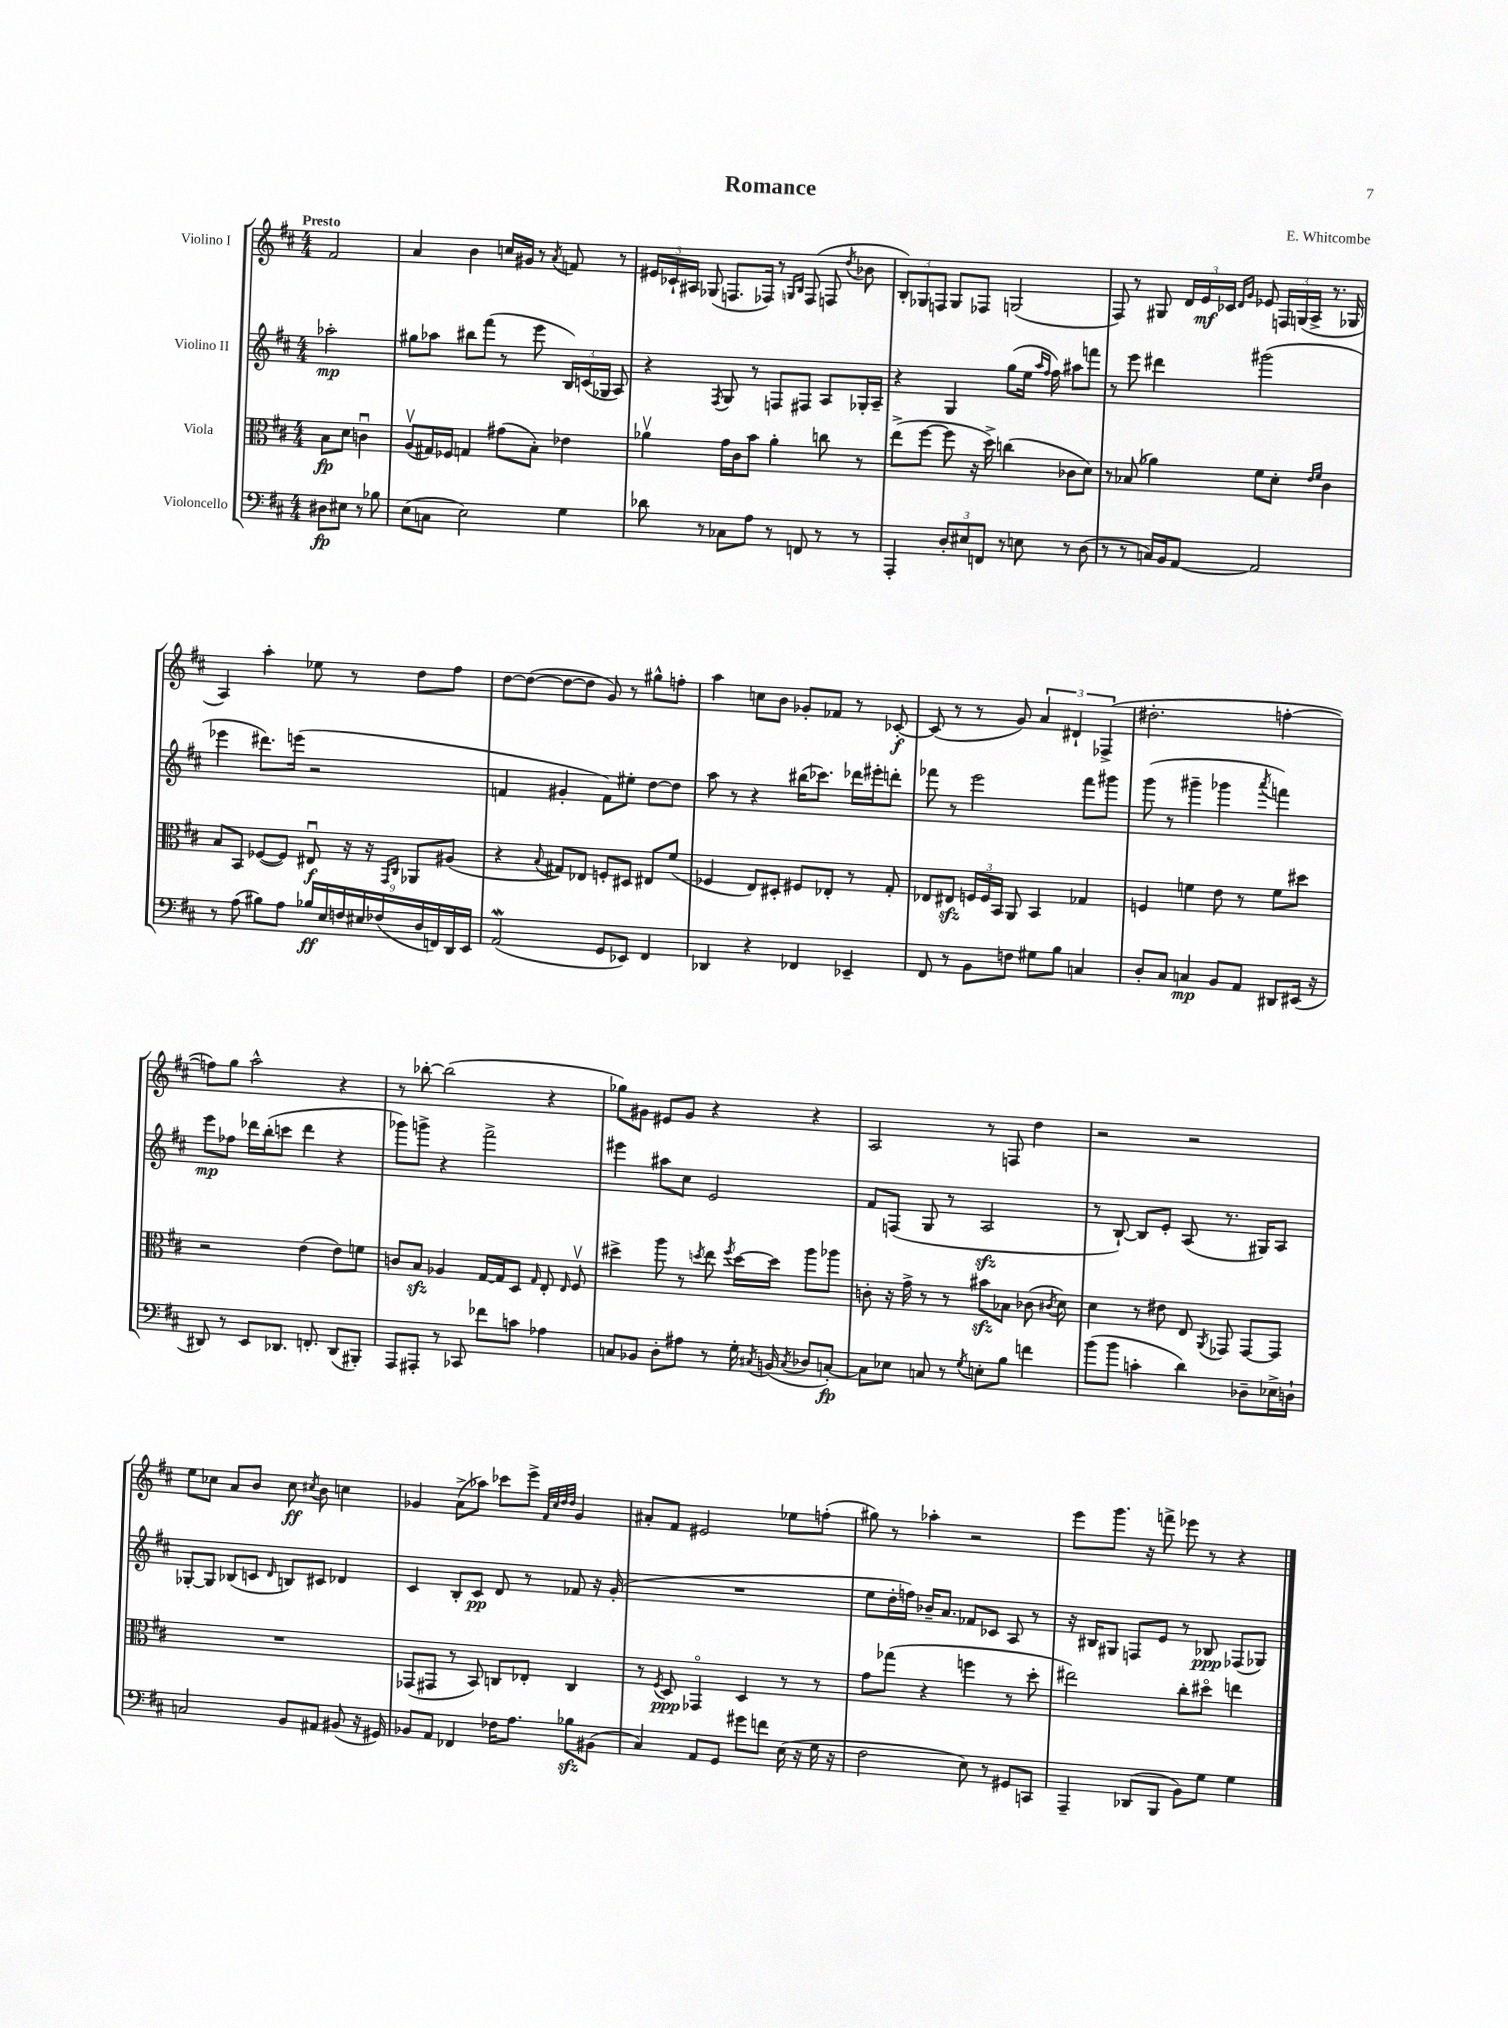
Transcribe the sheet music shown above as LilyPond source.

\header { title = "Romance" composer = "E. Whitcombe" }
<<
\new StaffGroup <<
\new Staff = "s0" \with { instrumentName = "Violino I" } {
    \clef treble \key d \major \numericTimeSignature \time 4/4 \partial 2 \tempo "Presto"
    \autoBeamOff fis'2 |
    a'4 b'4 c''16[ gis'16] r8 \acciaccatura { a'8 } f'8 r8 |
    \tuplet 3/2 { eis'16[ ces'16-! ais16] } ges8( f8.[ fes16]) r8 \grace { g16[ b16] } fes8( f8 \acciaccatura { d''8 } bes'8 |
    \tuplet 3/2 { b8[-.) ges8 f8] } ges8[ fes8] g2( |
    fis8) r8 gis8 \tuplet 3/2 { d'16[ e'16\mf ces'16] } \grace { d'16[ g'16] } ees'8 \tuplet 3/2 { f16[ g16( a16]-> } r8. ges16 |
    a4) a''4-. ees''8 r8 d''8[ fis''8] |
    d''8[~ d''8]~( d''8[~ d''8] g'8) r8 gis''8[-^ f''8]-. |
    a''4 c''8[ b'8] ges'8[-. fes'8] r8 ces'8~-.\f |
    ces'8( r8 r8 g'8) \tuplet 3/2 { a'4 dis'4-! fes4->( } |
    dis''2.-. f''4~-. |
    f''8[) g''8] a''2-^ r4 |
    r8 bes''8~-. bes''2( r4 |
    ges''8[) gis'8] eis'8[ gis'8] r4 r4 |
    a2 r8 f8 d''4 |
    r2 r2 |
    e''8[ ces''8] a'8[ b'8] ces''8\ff \acciaccatura { cis''8 } b'8 c''4 |
    ges'4 a'8[->( aes''8]) ces'''8[ e'''8]-> \grace { fis'32[ cis''32 d''32 d''32] } ges'4 |
    ais'8[-. fis'8] eis'2 ees''8[ f''8]-.( |
    gis''8) r8 aes''4-. r2 |
    e'''8[ g'''8.] r16 f'''8-> ees'''8 r8 r4 \bar "|." |
}
\new Staff = "s1" \with { instrumentName = "Violino II" } {
    \clef treble \key d \major \numericTimeSignature \time 4/4 \partial 2
    \autoBeamOff aes''2-.\mp |
    gis''8[ aes''8] bis''8[ fis'''8]( r8 e'''8 \tuplet 3/2 { b16[) c'16( ges16] } a8) |
    r4 \acciaccatura { fis8 } g8 r8 f8[ fis8] a8[ ges16-. a16]-- |
    r4 g4 g''8[( e''16] \grace { a''16[ fis''16] } fis''16) ais''8[ f'''8] |
    r8 e'''8 dis'''4 gis'''2( |
    ees'''4 dis'''8.[) e'''16]( r2 |
    f'4 gis'4-. f'8[) eis''8]-. d''8[~ d''8] |
    a''8 r8 r4 bis''16[( ces'''8.]) des'''16[ eis'''16-. d'''8]-. |
    fes'''8 r8 e'''2 fes'''8[ gis'''8] |
    g'''8( r8 gis'''4-- ges'''4 \acciaccatura { a'''8 } f'''4) |
    e'''8[\mp fes''8] des'''16[ b''16-.( c'''8] des'''4 r4 |
    ges'''8[) g'''8]-> r4 fis'''2-> |
    eis'''4 ais''8[ cis''8] e'2 |
    fis'8[ f8]( g8 r8 a2\sfz |
    r8 b8~-!) b8[ e'8]-. a8( r8. gis16[) a8] |
    ges8[~-. ges8] bes8[( c'8] \grace { d'16 } b8[) cis'8] des'4 |
    cis'4 b8[-. cis'8]\pp d'8 r8 fes'8 r16 g'16-.( |
    R1 |
    e''8[ d''16-. f''16]) bes'16[-- a'8.] fes'8[ ces'8] a8 r8 |
    r16 bis16[ gis8] f8[ e'8] r8 bes8\ppp fes8[( ges8]) \bar "|." |
}
\new Staff = "s2" \with { instrumentName = "Viola" } {
    \clef alto \key d \major \numericTimeSignature \time 4/4 \partial 2
    \autoBeamOff b8[\fp d'8] c'4\downbow |
    a8[\upbow( gis16) fes16] g4 gis'8[( b8]-.) ees'4 |
    aes'4\upbow g'16[ cis'16 b'8] aes'4-. c''8 r8 |
    e''8[->( fis''8]~ fis''8 r16 d''16->) c''4( ces'8[ d'8]) |
    r8 bes8( aes'4) fis'8[ d'8]-. \grace { e'16[ fis'16] } cis'4 |
    b8[ b,8] fes8[~( fes8]) eis8\downbow\f r16 r16 \grace { g,16[ cis16] } aes,8[ ais8]( |
    r4 \appoggiatura { b8 } gis8[) ees8] f8[-. dis8] eis8[ fis'8]( |
    fes4 e8[) dis8]-. fis8[ ees8]-. r8 g8-. |
    ees8[ eis8]\sfz \tuplet 3/2 { f16[ f16 b,16] } a,8 b,4 ges4 |
    f4 f'4 e'8 r8 f'8[ dis''8] |
    r2 e'4( e'8[) f'8] |
    c'8[ b8]\sfz aes4 g16[~ g16 d8] \grace { g16 } e8-. \grace { e16 } fis8\upbow |
    dis''4-> a''8 r8 \acciaccatura { d''8 } e''8 \acciaccatura { fis''8 } d''16[~ d''16] a''8[ aes''8] |
    c'8-. r16 g'16-> r8 r8 bis'8[\sfz bes8] ces'8( \acciaccatura { cis'8 } d'8) |
    d'4 r8 eis'8 e8 \acciaccatura { a,8 } ges,8 ges,8[~ ges,8] |
    R1 |
    ges,8[( gis,8] r8 b,8) c8[ ees8]-. c4 |
    r8 \acciaccatura { fis8 } d8\ppp ges,4\flageolet d4 r8 r8 |
    g'8[ ges''8]( r4 f''4 r8 d''8-. |
    eis''2) cis''8[-. dis''8]\flageolet e''4 \bar "|." |
}
\new Staff = "s3" \with { instrumentName = "Violoncello" } {
    \clef bass \key d \major \numericTimeSignature \time 4/4 \partial 2
    \autoBeamOff dis8[\fp eis8] r8 bes8 |
    e8[( c8] e2) g4 |
    des'8 r8 ces8[ a8] r8 f,8 r8 r8 |
    a,,4-. \tuplet 3/2 { d8[-. eis8 f,8] } r8 e8 r8 d8( |
    r8 r8 c16[) b,16 a,8]~ a,2 |
    r8 a8( bis8[) a8] \tuplet 9/8 { bes16[\ff e16 f16 eis16 fes16( d16 f,16) d,16 e,16] } |
    a,2\mordent( g,8[ ees,8]) fis,4 |
    des,4 r4 fes,4 ees,4-- |
    fis,8 r8 b,8[ f8] gis8[ b8] c4 |
    d8[-. cis8] c4\mp b,8[ a,8] dis,8[ eis,16]( r16 |
    dis,8) r8 e,8[ des,8.] f,8.-. des,8[( bis,,8]-.) |
    a,,8[ ais,,8]-. r8 ces,8 fes'8[ c'8] aes4 |
    c8[ bes,8] d8[-. ais8] r8 g16-. \acciaccatura { cis8 } b,16( \acciaccatura { cis8 } des8[ c8]~-.\fp) |
    c8[ ees8] c8 r8 \acciaccatura { g8 } e8[-. b8] f'4 |
    b'8[( b'8] c'4-. d'4) des8[-- ees16-> d16]-! |
    c2 b,8[ ais,8] bis,8( r16 gis,16) |
    bes,8[ a,8] fes,4 fes16[ a8.] bes8[\sfz bis,8]( |
    cis4) a,8[ g,8] gis'8[ f'8] e16( r16 g16 r16 |
    fis2 e8) r8 gis,8[ c,8] |
    a,,4-- des,8[( b,,8] b,8[) g8] g4 \bar "|." |
}
>>
>>
\layout { \context { \Score \remove "Bar_number_engraver" } }
